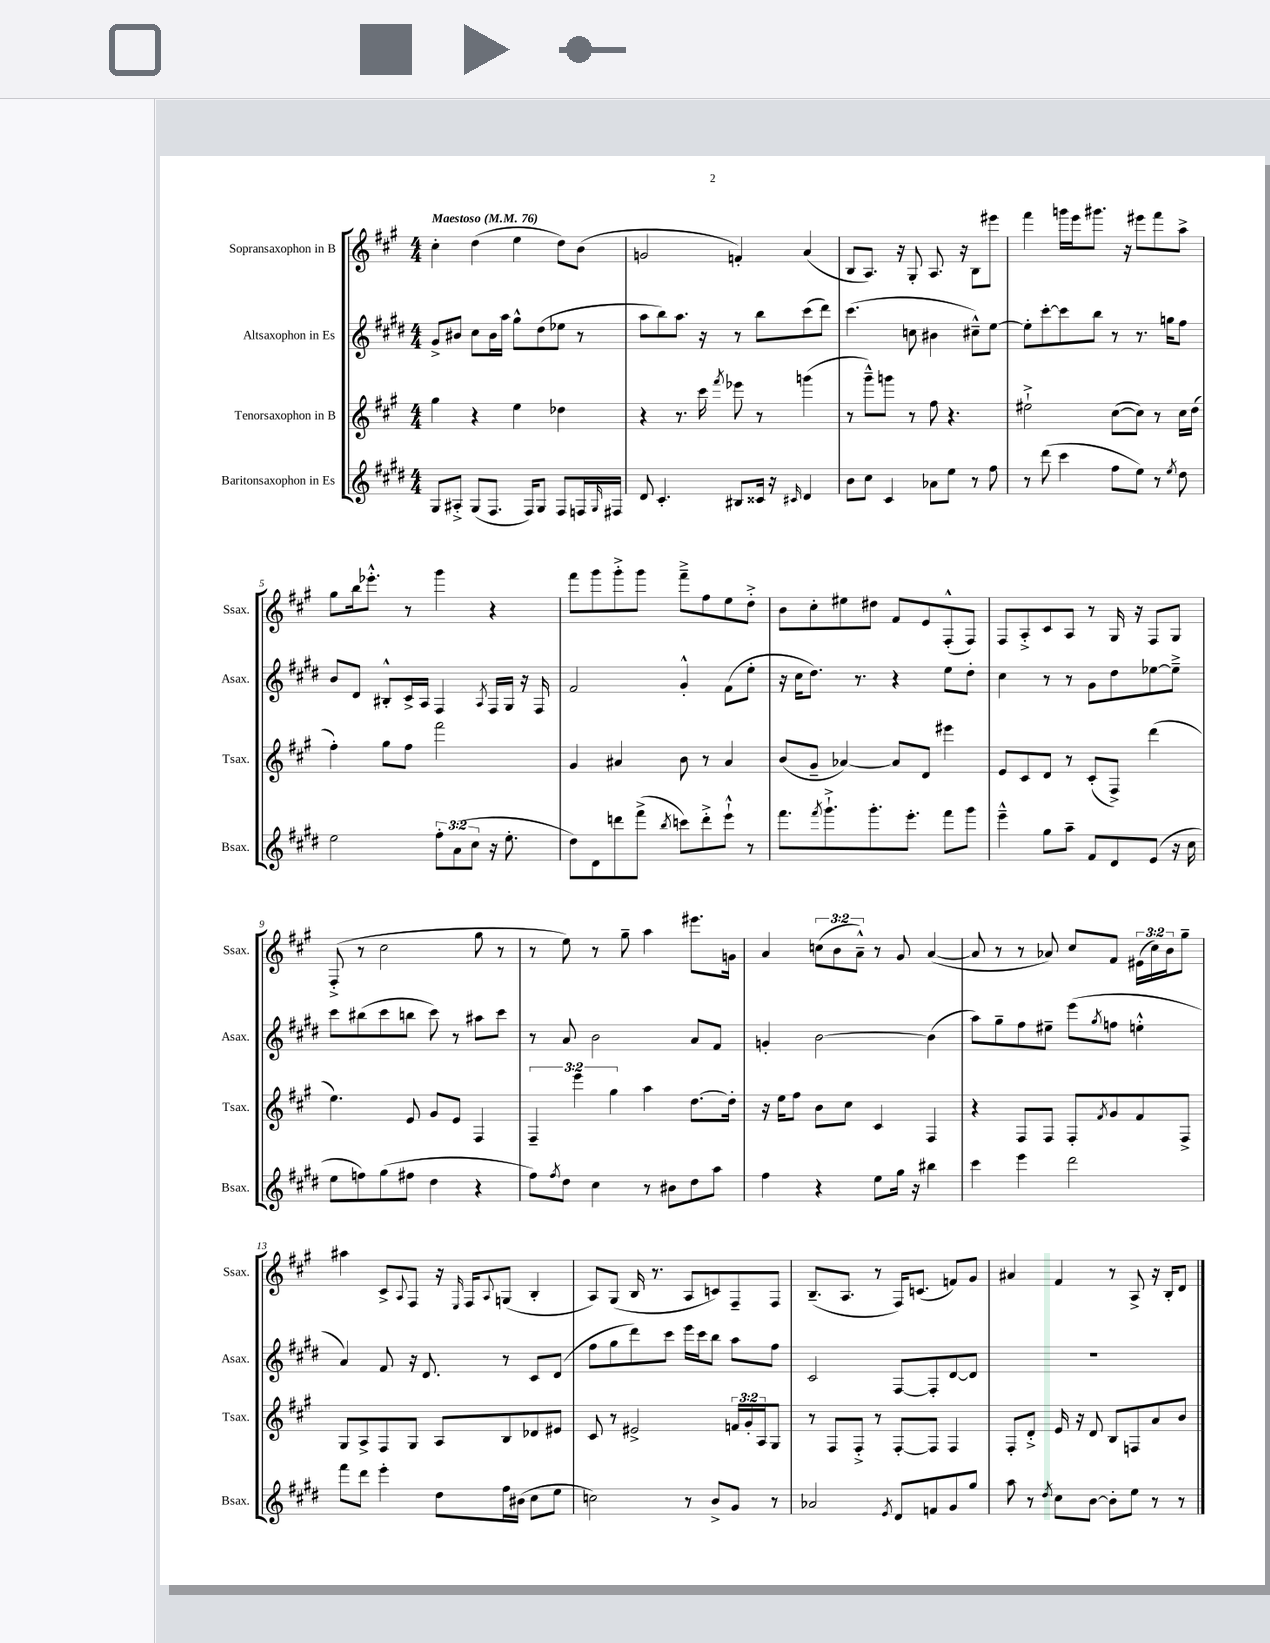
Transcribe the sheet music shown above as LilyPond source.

<<
\new StaffGroup <<
\new Staff = "s0" \with { instrumentName = "Sopransaxophon in B" shortInstrumentName = "Ssax." } {
    \clef treble \key a \major \numericTimeSignature \time 4/4 \override Staff.TupletNumber.text = #tuplet-number::calc-fraction-text \tempo "Maestoso" 4 = 76
    cis''4-. d''4( e''4 d''8) b'8( |
    g'2 f'4-.) a'4( |
    b8 a8.) r16 gis8-. a8. r16 b8 eis'''8 |
    fis'''4 g'''16 e'''16 gis'''8. r16 eis'''8 fis'''8 a''8-> |
    gis''8 b''16 ees'''8.-.-^ r8 gis'''4 r4 |
    fis'''8 gis'''8 gis'''8-.-> gis'''8 fis'''8---> fis''8 e''8 d''8-.-> |
    b'8 cis''8-. eis''8 dis''8 fis'8 e'8 fis8-.-^( fis8) |
    fis8 a8-.-> cis'8 a8 r8 gis16 r16 fis8 gis8 |
    fis8-.->( r8 cis''2 gis''8 r8 |
    r8 e''8) r8 gis''8-- a''4 eis'''8. g'16 |
    a'4 \tuplet 3/2 { c''8( b'8 a'8---^) } r8 gis'8 a'4~( |
    a'8 r8 r8 aes'8) cis''8 fis'8 \tuplet 3/2 { eis'16( cis''16) b'16 } gis''8-- |
    ais''4 cis'8-> \appoggiatura { a8 } fis8 r16 \grace { e16 } fis16 \appoggiatura { a8 } g8( b4-. |
    a8) gis8( b16 r8. a8 c'8) fis8-- fis8 |
    b8.--( a8. r8 fis16) c'8.( f'8) gis'8 |
    ais'4 fis'4 r8 a8-> r16 b16-. d'8 \bar "|." |
}
\new Staff = "s1" \with { instrumentName = "Altsaxophon in Es" shortInstrumentName = "Asax." } {
    \clef treble \key e \major \numericTimeSignature \time 4/4
    gis'8-> bis'8 cis''8 bis'16 a''16 gis''8-^ dis''8( ees''8 r8 |
    a''8 b''8) a''8. r16 r8 b''8 cis'''8( dis'''8) |
    cis'''4.( c''8 bis'4 cis''8---^) e''8~ |
    e''8-. cis'''8~-. cis'''8 b''8 r8 r8. g''16 fis''8 |
    b'8 dis'8 bis8-.-^ cis'16-> a16 fis4 \acciaccatura { a8 } fis16 gis16 r16 fis16 |
    fis'2 gis'4-.-^ fis'8( e''8-. |
    r16 cis''16 dis''8.) r8. r4 e''8 dis''8-. |
    cis''4 r8 r8 gis'8 dis''8 ees''8~ ees''8---> |
    cis'''8 bis''8( cis'''8 b''8 cis'''8) r8 ais''8 cis'''8 |
    r8 a'8 b'2 a'8 fis'8 |
    g'4-. b'2~ b'4( |
    a''8) gis''8-- fis''8 eis''8-- e'''8( \acciaccatura { gis''8 } f''8 e''4-.-^ |
    a'4) fis'8 r16 dis'8. r8 cis'8 dis'8( |
    fis''8 gis''8 dis'''8) cis'''8 e'''16 cis'''16 b''8 a''8 fis''8 |
    cis'2 fis8~ fis8-. dis'8~ dis'8 |
    R1 \bar "|." |
}
\new Staff = "s2" \with { instrumentName = "Tenorsaxophon in B" shortInstrumentName = "Tsax." } {
    \clef treble \key a \major \numericTimeSignature \time 4/4 \override Staff.TupletNumber.text = #tuplet-number::calc-fraction-text
    gis''4 r4 e''4 des''4 |
    r4 r8. cis'''16 \acciaccatura { fis'''8 } ees'''8 r8 g'''4( |
    r8 gis'''8---^) g'''8 r8 fis''8 r4. |
    eis''2-!-> cis''8~( cis''8) r8 cis''16 d''16( |
    fis''4-.) gis''8 fis''8 fis'''2 |
    gis'4 ais'4 b'8 r8 ais'4 |
    b'8( gis'8-- aes'4~) aes'8 d'8 eis'''4 |
    e'8 cis'8 d'8 r8 cis'8-.( fis8->) d'''4( |
    e''4.) e'8 gis'8 e'8 fis4 |
    \tuplet 3/2 { fis4-- e'''4 gis''4 } a''4 d''8.~ d''16-. |
    r16 e''16 fis''8 b'8 cis''8 cis'4 fis4 |
    r4 fis8 fis8 fis8-. \acciaccatura { fis'8 } gis'8 fis'8 fis8-> |
    gis8 a8-> fis8 gis8 a8 b8 des'8 eis'8 |
    cis'8 r8 eis'2-> \tuplet 3/2 { f'16 gis'16-. a16 } gis8 |
    r8 fis8 fis8-.-> r8 fis8~-. fis8 fis4 |
    fis8-. d'8-.-> e'16 r16 d'8 b8 f8 a'8 b'8 \bar "|." |
}
\new Staff = "s3" \with { instrumentName = "Baritonsaxophon in Es" shortInstrumentName = "Bsax." } {
    \clef treble \key e \major \numericTimeSignature \time 4/4 \override Staff.TupletNumber.text = #tuplet-number::calc-fraction-text
    gis8 ais8-.-> gis8( fis8. fis16) gis8 fis8 f16 \grace { gis16 } fis16 |
    dis'8 cis'4.-. bis8 cisis'16 r16 \grace { cis'16 } dis'4 |
    b'8 cis''8 cis'4 aes'8 e''8 r8 fis''8 |
    r8 dis'''8( cis'''4 fis''8 e''8) r8 \acciaccatura { e''8 } dis''8 |
    e''2 \tuplet 3/2 { fis''8-. a'8( cis''8 } r16 e''8.-. |
    dis''8) dis'8 d'''8 fis'''8->( \acciaccatura { b''8 } c'''8) d'''8-.-> e'''8-!-^ r8 |
    fis'''8. \acciaccatura { fis'''8 } gis'''8.-!-> gis'''8.-. e'''8.-. fis'''8 gis'''8 |
    e'''4---^ gis''8 a''8-- fis'8 dis'8 e'8( r16 cis''16 |
    e''8 f''8) gis''8( fis''8 dis''4 r4 |
    fis''8) \acciaccatura { fis''8 } dis''8 cis''4 r8 bis'8 dis''8 a''8 |
    fis''4 r4 e''8 gis''16 r16 bis''4 |
    cis'''4 e'''4 dis'''2 |
    fis'''8 dis'''8 e'''4-. dis''8 fis''16 bis'16( cis''8 e''8 |
    c''2) r8 b'8-> gis'8 r8 |
    aes'2 \acciaccatura { e'8 } dis'8 f'8 gis'8 gis''8 |
    a''8 r8 \acciaccatura { dis''8 } cis''8 b'8~ b'8-. e''8 r8 r8 \bar "|." |
}
>>
>>
